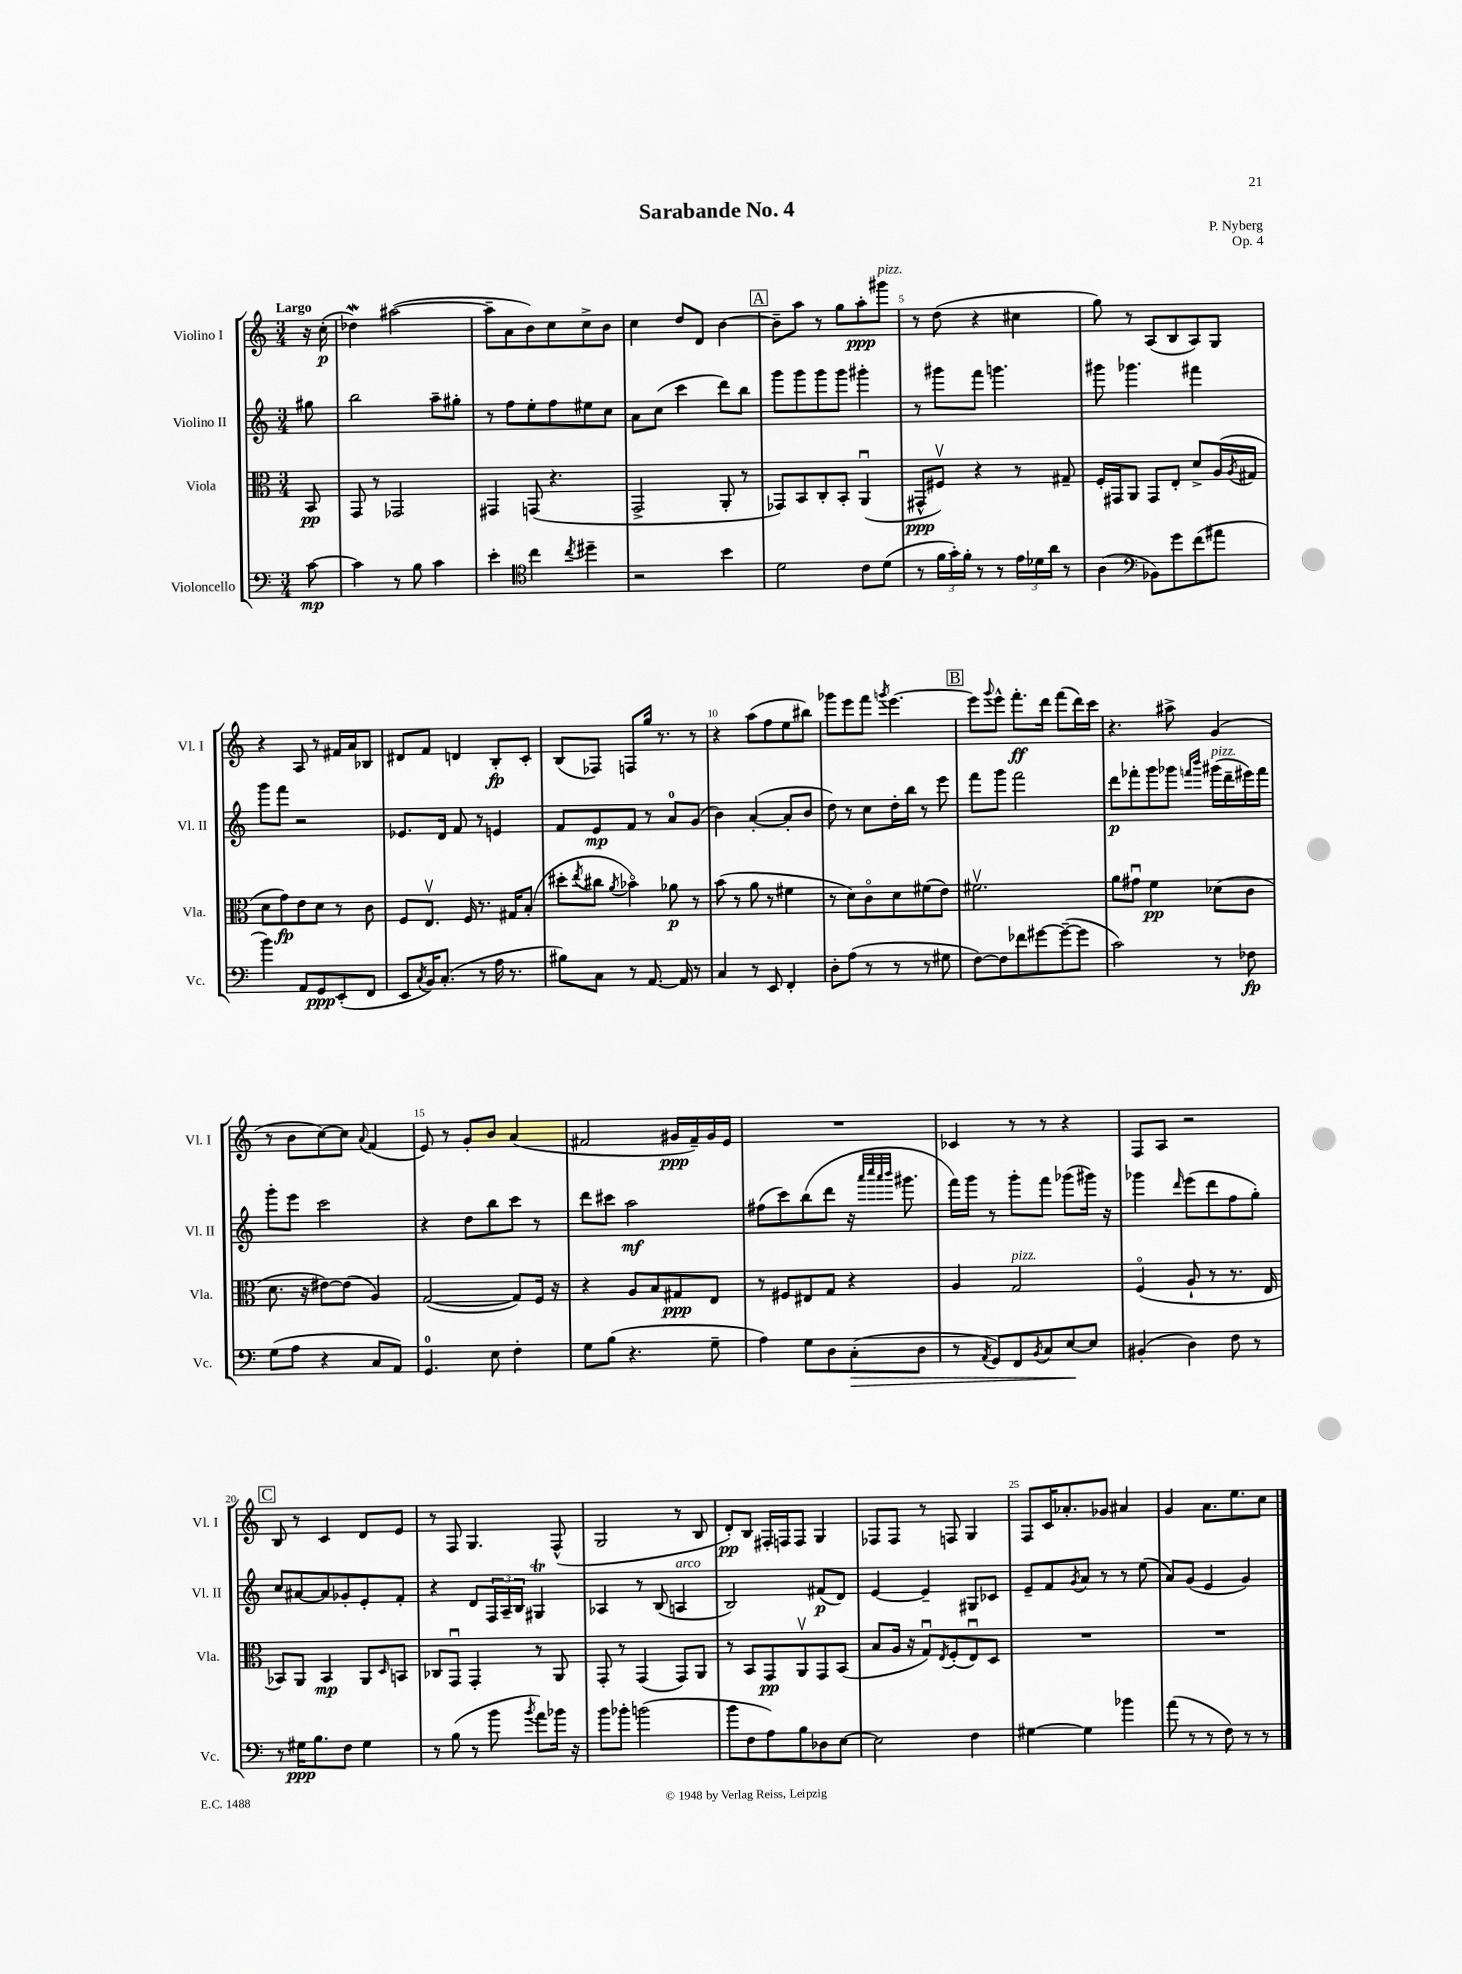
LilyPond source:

\header { title = "Sarabande No. 4" composer = "P. Nyberg" opus = "Op. 4" }
<<
\new StaffGroup <<
\new Staff = "s0" \with { instrumentName = "Violino I" shortInstrumentName = "Vl. I" } {
    \clef treble \key c \major \numericTimeSignature \time 3/4 \partial 8 \tempo "Largo"
    r16 c''16-.\p( |
    des''4\mordent) ais''2~( |
    ais''8-- a'8 b'8) c''8 c''8-> b'8 |
    c''4 d''8 d'8 b'4~ |
    \mark \markup { \box "A" } b'8-- a''8 r8 g''8 a''8-.\ppp gis'''8^\markup { \italic "pizz." } |
    r8 d''8( r4 cis''4 |
    g''8) r8 a8( b8 a8) g8 |
    r4 a8 r8 fis'16 a'16 bes8 |
    dis'8 f'8 d'4 b8-.\fp c'8-. |
    b8( fes8) f8 g''16 r8. r8 |
    r4 a''8( f''8 e''8 bis''8) |
    ges'''8 e'''8 f'''8 \acciaccatura { g'''8 } e'''4.~ |
    \mark \markup { \box "B" } e'''8 \appoggiatura { g'''8 } e'''8-^ f'''8.-.\ff d'''16 f'''8( d'''16) c'''16 |
    r4. ais''8-> g'4( |
    r8 b'8 c''8~) c''8 \appoggiatura { a'8 } f'4( |
    e'8) r8 g'8-. b'8 a'4( |
    fis'2 gis'16\ppp fis'16--) gis'16 e'16 |
    R2. |
    ces'4 r8 r8 r4 |
    f8 a8 r2 |
    \mark \markup { \box "C" } b8 r8 c'4 d'8 e'8 |
    r8 f8 g4. f8-^( |
    g2 r8 b8 |
    d'8-.\pp) b8 fis16-. f16 f8 g4 |
    fes8 fes8 r8 f8 g4 |
    f8 c'16 aes'8.-. ges'8 ais'4 |
    g'4 a'8. e''8. c''8 \bar "|." |
}
\new Staff = "s1" \with { instrumentName = "Violino II" shortInstrumentName = "Vl. II" } {
    \clef treble \key c \major \numericTimeSignature \time 3/4 \partial 8
    gis''8 |
    b''2 a''8-- gis''8-. |
    r8 f''8 e''8-. f''8 eis''8 c''8 |
    a'8 c''8( c'''4 d'''8) b''8 |
    \mark \markup { \box "A" } g'''8 g'''8 g'''8 g'''8 gis'''4-. |
    r8 gis'''8 f'''8 g'''4. |
    gis'''8 ges'''4. fis'''4 |
    g'''8 f'''8 r2 |
    ees'8. d'16 f'8 r8 e'4 |
    f'8 e'8\mp f'8 r8 a'8-0 g'8( |
    b'4) a'4~-.( a'8-. b'8 |
    d''8) r8 c''8 d''16-. b''16 r8 e'''8 |
    \mark \markup { \box "B" } f'''8 g'''8 f'''2 |
    d'''8\p fes'''8-. g'''8 ges'''8 \grace { f'''16 b'''16 } gis'''16^\markup { \italic "pizz." }( d'''16-- eis'''16) f'''16 |
    g'''8-. e'''8 c'''2 |
    r4 d''8 b''8 c'''8 r8 |
    d'''8 cis'''8 a''2\mf |
    fis''8( c'''8) b''8( d'''8 r16 \grace { a'''32 c''''32 a'''32 b'''32 } gis'''8. |
    f'''16) g'''16 r8 g'''8-. f'''8 ges'''8( gis'''16) r16 |
    ges'''4 \grace { d'''16 } e'''8( d'''8 f''8 g''8-.) |
    \mark \markup { \box "C" } c''8 ais'8~ ais'8 ges'8-. e'8-. f'8-. |
    r4 d'8 \tuplet 3/2 { f16 a16-- b16 } gis4\trill |
    aes4 r8 b8( a4^\markup { \italic "arco" } |
    b2) fis'8\p( d'8) |
    e'4~ e'4-- gis8 ces'8 |
    e'8-- f'8 \acciaccatura { g'8 } a'8 r8 r8 e''8( |
    a'8) g'8( e'4 g'4) \bar "|." |
}
\new Staff = "s2" \with { instrumentName = "Viola" shortInstrumentName = "Vla." } {
    \clef alto \key c \major \numericTimeSignature \time 3/4 \partial 8
    b,8\pp |
    g,8 r8 ges,2 |
    gis,4 g,8( r4. |
    g,2-> a,8-. r8 |
    \mark \markup { \box "A" } ges,8) b,8 c8-. b,8-. a,4\downbow( |
    gis,8-^\ppp fis8\upbow) r4 r8 gis8-- |
    f16-. gis,16 a,8 gis,8 e8-. d'8-> a16( \acciaccatura { a8 } gis16 |
    d'8 g'8\fp) e'8 d'8 r8 c'8 |
    f8 e8.\upbow f16 r8. gis16 b8-.( |
    dis''8-. \acciaccatura { e''8 } cis''8 \acciaccatura { a'8 } bes'4\flageolet) aes'8\p r8 |
    b'8( r8 a'8 r8 fis'4 |
    r8 d'8) c'8\flageolet d'8 fis'8( e'8) |
    \mark \markup { \box "B" } fis'2.\upbow |
    a'8 gis'8\downbow f'4\pp des'8( c'8 |
    d'8. r16 eis'8~) eis'8( a4) |
    g2~( g8) f16 r16 |
    r4 a8 b8 gis8\ppp e8 |
    r8 fis8 eis8 g8 r4 |
    a4 g2^\markup { \italic "pizz." } |
    f4\flageolet( a8-! r8 r8. e16 |
    \mark \markup { \box "C" } bes,8) a,8 bes,4\mp a,8 \grace { d16 } b,8 |
    ces8 g,8\downbow g,4-. r8 a,8 |
    g,8-. r8 g,4( g,8) a,8 |
    r8 b,8 g,8\pp a,8\upbow g,8 b,8( |
    b8 a16 r16 g8\downbow) \acciaccatura { e8 } f8-.( e8\downbow) d8 |
    R2. |
    R2. \bar "|." |
}
\new Staff = "s3" \with { instrumentName = "Violoncello" shortInstrumentName = "Vc." } {
    \clef bass \key c \major \numericTimeSignature \time 3/4 \partial 8
    c'8~\mp |
    c'4 r8 b8 c'4 |
    e'4-. \clef tenor c''4 \acciaccatura { c''8 } dis''4-- |
    r2 b'4 |
    \mark \markup { \box "A" } d'2 c'8 d'8( |
    r8 \tuplet 3/2 { f'16 g'16-.) f'16-. } r8 r8 \tuplet 3/2 { e'16 des'16 a'16 } r8 |
    a4( \clef bass bes,8) g'8 f'8( ais'8 |
    b'4) a,8 g,8\ppp e,8-.( f,8 |
    e,8 \acciaccatura { c8 } b,16) c8.-.( r8 a16 r8. |
    bis8) c8 r8 a,8.~ a,16 r8 |
    c4 r8 e,8 f,4-. |
    d8-. a8( r8 r8 r8 gis8 |
    \mark \markup { \box "B" } f8~) f8 fes'8 gis'8~ gis'8~--( gis'8 |
    c'2) r8 fes8\fp |
    g8( a8 r4 c8 a,8) |
    g,4.-0 e8 f4-. |
    g8 b8( r4. g8-- |
    a4) g8 d8 c8-.\>( d8 |
    r8 \acciaccatura { a,8 } g,8) f,8 \acciaccatura { b,8 } c8 e8~\! e8 |
    bis,4-.( d4) f8 r8 |
    \mark \markup { \box "C" } r8 gis16\ppp b8. f8 gis4 |
    r8 b8( r8 b'8 \acciaccatura { b'8 } a'8) bes'16 r16 |
    b'8 bes'8-. b'2( |
    b'8 f8 a8) b8 des8 e8~ |
    e2 f4 |
    gis4~ gis4 bes'4 |
    a'8( r8 r8 f8) r8 r8 \bar "|." |
}
>>
>>
\layout { \context { \Score \override BarNumber.break-visibility = ##(#f #t #t) barNumberVisibility = #(every-nth-bar-number-visible 5) } }
